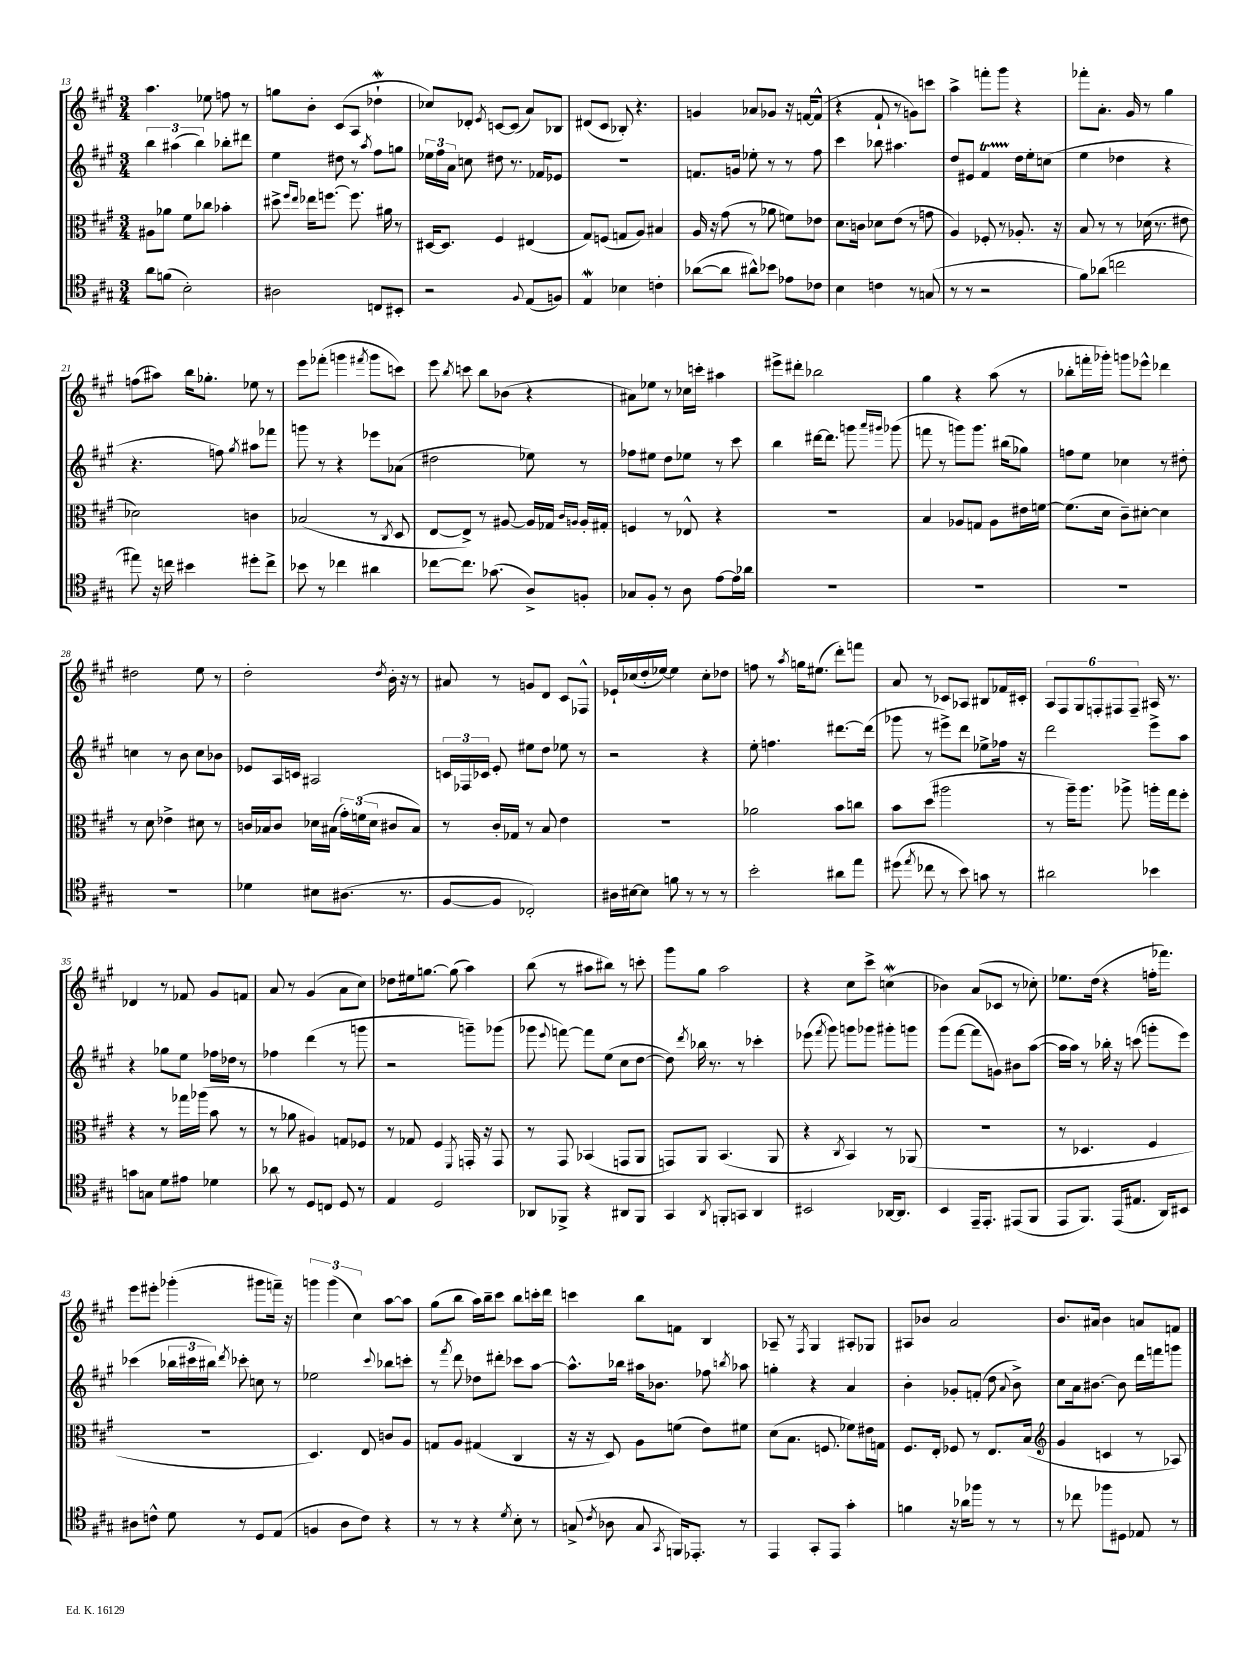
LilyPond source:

<<
\new StaffGroup <<
\new Staff = "s0" {
    \clef treble \key a \major \numericTimeSignature \time 3/4
    \autoBeamOff a''4. ees''8 f''8 r8 |
    g''8[ b'8]-. cis'8[( a8] des''4-!\mordent |
    ces''8[) des'8]-. \acciaccatura { e'8 } c'8[~ c'8]( a'8[) bes8] |
    dis'8[( cis'8] bes8-.) r4. |
    g'4 aes'8[ ges'8] r16 f'16[~ f'8]-^( |
    r4 fis'8-! r8 g'8[) c'''8] |
    a''4-> f'''8[-. gis'''8] r4 |
    fes'''8[-. a'8.]-. gis'16 r8 gis''4 |
    f''8[( ais''8]) b''16[ ges''8.]-. ees''8 r8 |
    e'''8[ fes'''8]-.( g'''4 \acciaccatura { fis'''8 } g'''8[ c'''8]) |
    e'''8 \acciaccatura { b''8 } c'''8 b''8[ bes'8]( r4 |
    ais'8[) ees''8] r8 ces''16[ c'''16]-. ais''4 |
    eis'''8[-> dis'''8]-. bes''2 |
    gis''4 r4 a''8( r8 |
    bes''8[-. f'''16-. ges'''16]-.) g'''8[ ees'''8]-^ des'''4 |
    dis''2 e''8 r8 |
    d''2-. \acciaccatura { d''8 } b'16-. r16 r8 |
    ais'8 r8 g'8[ d'8] cis'8[ fes8]-^ |
    ees'16[-! ces''16( d''16-. ees''16]~) ees''4 ces''8[-. des''8] |
    f''8 r8 \acciaccatura { a''8 } g''16[ eis''8.]( d'''8[-.) f'''8] |
    a'8 r8 ces'8[ aes8] bis8[ fes'16 cis'16]-. |
    \tuplet 6/4 { a8[ fis8 gis8 f8-. fis8 fis8]-- } ais16 r8. |
    des'4 r8 fes'8 gis'8[ f'8] |
    a'8 r8 gis'4( a'8[ cis''8]) |
    des''8[ eis''16 g''8.]~ g''8( a''4) |
    b''8( r8 ais''8[ bis''8]) r8 c'''8-. |
    gis'''8[ gis''8] a''2 |
    r4 cis''8[ cis'''8]-> c''4\mordent( |
    bes'4) a'8[( ces'8] r8 ces''8-.) |
    ees''8.[ d''16]( r4 f''16[-. fes'''8.]) |
    e'''8[ eis'''8]-. ges'''4-.( gis'''8[ f'''16]--) r16 |
    \tuplet 3/2 { g'''4 g'''4( cis''4) } a''8[~ a''8] |
    gis''8[( b''8] a''16[) b''16-- cis'''8] b''8[ c'''16-. d'''16] |
    c'''4 b''8[ f'8] b4 |
    aes8-- r8 \acciaccatura { fis8 } gis4 ais8[-. ges8] |
    ais8[ bes'8] a'2 |
    b'8.[ ais'16] b'4 a'8[ f'8] \bar "|." |
}
\new Staff = "s1" {
    \clef treble \key a \major \numericTimeSignature \time 3/4
    \autoBeamOff \tuplet 3/2 { b''4 ais''4( b''4) } bes''8[-. dis'''8] |
    e''4 dis''8 r8 \acciaccatura { a''8 } fis''8[ g''8] |
    \tuplet 3/2 { ees''16[ fis''16 a'16] } c''8 dis''8 r8. fes'16[ ees'8] |
    R2. |
    f'8.[ g'16] ees''8-. r8 r8 fis''8 |
    cis'''4 bes''8 ais''4. |
    d''8[ eis'8] fis'4\startTrillSpan d''16[\stopTrillSpan e''16-. c''8]( |
    e''4 des''4 r4 |
    r4. f''8) \acciaccatura { gis''8 } ais''8[ fes'''8] |
    g'''8 r8 r4 ees'''8[ aes'8]( |
    dis''2 ees''8) r8 |
    fes''8[ eis''8] d''8[ ees''8] r8 cis'''8 |
    b''4 dis'''16[~ dis'''8.] g'''8 \grace { a'''16[ gis'''16] } ges'''8( |
    f'''8 r8 g'''8[) g'''8.] bis''16[( ges''8]) |
    f''8[ e''8] ces''4 r8 dis''8-. |
    c''4 r8 b'8 c''8[ bes'8] |
    ees'8[ a16 c'16] ais2 |
    \tuplet 3/2 { c'16[ fes16 ces'16] } e'8-. eis''8[ d''8] ees''8 r8 |
    r2 r4 |
    e''8-. f''4. dis'''8.[~ dis'''16]( |
    ges'''8 r8 eis'''8[->) d'''8] ees''8[-> fes''16] r16 |
    d'''2 e'''8[-> a''8] |
    r4 ges''8[ e''8] fes''16[ des''16] r8 |
    fes''4 d'''4( r8 g'''8 |
    r2 g'''8[--) ges'''8]( |
    ges'''8 \appoggiatura { e'''8 } f'''8~) f'''8[ e''8]( cis''8[ d''8]~ |
    d''8) \acciaccatura { d'''8 } bes''16 r8. r8 ces'''4-. |
    ees'''8( \acciaccatura { fis'''8 } gis'''8) g'''8[ ges'''8] gis'''8[-. g'''8] |
    gis'''8[( fis'''8]~ fis'''8[ g'8]) bis'8[ a''8]~( |
    a''16[ a''16]) r8 bes''16-. r16 c'''8( g'''8[-. e'''8]) |
    ces'''4( \tuplet 3/2 { bes''16[ cis'''16 bis''16]) } \acciaccatura { d'''8 } ces'''8-. c''8 r8 |
    ees''2 \appoggiatura { cis'''8 } bes''8[ c'''8]-. |
    r8 \acciaccatura { fis'''8 } d'''8 des''8[ dis'''8]-. ces'''8[ a''8]~ |
    a''8.[-^ bes''16] ais''16[ bes'8.] fes''8 \acciaccatura { b''8 } aes''8 |
    g''4-. r4 a'4 |
    b'4-. ges'8[-. f'8]-.( d''8 \appoggiatura { a'8 } b'8->) |
    cis''8[ a'16 bis'8.]~ bis'8 d'''16[ f'''16 g'''8] \bar "|." |
}
\new Staff = "s2" {
    \clef alto \key a \major \numericTimeSignature \time 3/4
    \autoBeamOff ais8[ aes'8] fis'8[ ces''8] bes'4-. |
    dis''8-> \grace { fis''16[ e''16] } ees''16[ f''8.]~ f''8. ais'16 r8 |
    dis16[~ dis8.] fis4 eis4( |
    gis8[) f8]( g8[ a8]) bis4 |
    a16 r16 gis'8( r8 aes'8 f'8[) ees'8] |
    d'8.[ c'16] des'8[ e'8]( r8 g'8 |
    a4) fes8-. r8 aes8.-. r16 |
    b8 r8 r8 des'16( r8. eis'8 |
    des'2) c'4 |
    bes2( r8 \acciaccatura { cis8 } d8 |
    e8[~ e8]->) r8 ais8~ ais16[ ges16] \grace { cis'16[ a16] } a16[-. gis16]-. |
    f4 r8 ees8-^ r4 |
    R2. |
    b4 aes8[ g8] aes8[ eis'16 f'16]~ |
    f'8.[( d'16] cis'8[--) dis'8]~-. dis'4 |
    r8 d'8 ees'4-> dis'8 r8 |
    c'16[ bes16 c'8] des'16[ bis16]( \tuplet 3/2 { gis'16[-.) f'16( des'16] } cis'8[ bis8]) |
    r8 cis'16[-. ges16] r8 b8 e'4 |
    R2. |
    aes'2 b'8[ c''8] |
    b'8[ d''8]( ais''2 |
    r8 a''16[--) a''8.] aes''8-> a''16[-. gis''16 fis''8]-. |
    r4 r8 ges''16[ aes''16]( b'8 r8 |
    r8 aes'8 ais4) g8[ fes8] |
    r8 ges8 fis4 \acciaccatura { fis,8 } g,16-. r16 g,8 |
    r8 gis,8 bes,4( g,8[ a,8] |
    g,8[) a,8] b,4.( a,8 |
    r4 \acciaccatura { cis8 } b,4) r8 aes,8( |
    R2. |
    r8 des4. fis4 |
    R2. |
    d4.) e8 c'8[ a8] |
    g8[ a8] gis4( cis4 |
    r16 r16 d8) a8[ f'8]( e'8[) fis'8] |
    d'8[( b8.] f8. fes'8[) eis'16 g16] |
    fis8.[ e16]-. fes8 r8 e8.[ b16]( |
    \clef treble gis'4 c'4 r8 aes8) \bar "|." |
}
\new Staff = "s3" {
    \clef tenor \key a \major \numericTimeSignature \time 3/4
    \autoBeamOff a'8[ f'8]( b2-.) |
    ais2 c8[ bis,8]-. |
    r2 \appoggiatura { fis8 } e8[( f8]) |
    e4\mordent bes4 c'4-. |
    aes'8[~( aes'8] ais'8[-^) bes'8] ees'8[ ces'8] |
    b4 c'4 r8 g8( |
    r8 r8 r2 |
    fis'8[) aes'8]( c''2 |
    eis''8) r16 c''16 bis'4 dis''8[-. c''8]-> |
    bes'8 r8 ces''4 ais'4 |
    ces''8[~ ces''8.] ges'8.( a8[->) f8]-. |
    ges8[ fis8]-. r8 a8 e'8[~ e'16 aes'16] |
    R2. |
    R2. |
    R2. |
    R2. |
    des'4 bis8[ ais8.]( r8. |
    fis8[~ fis8] ces2-.) |
    ais16[ bis16~ bis8] f'8 r8 r8 r8 |
    b'2-. ais'8[ e''8] |
    dis''8( \acciaccatura { e''8 } ces''8 r8 b'8) g'8 r8 |
    ais'2 bes'4 |
    g'8[ g8] d'8[ eis'8] des'4 |
    aes'8 r8 d8[ c8] d8 r8 |
    e4 d2 |
    aes,8[ fes,8]-> r4 ais,8[ fes,8] |
    gis,4 \acciaccatura { a,8 } f,8[-. g,8] a,4 |
    bis,2 aes,16[~ aes,8.] |
    b,4 e,16[-- e,8.]-. eis,8[( fis,8] |
    e,8[ fis,8.]) e,16[( eis8.] a,16[) bis,8] |
    ais8[ c'8]-^ d'8 r8 d8[ e8]( |
    f4 a8[ cis'8]) r4 |
    r8 r8 r4 \acciaccatura { d'8 } b8-. r8 |
    g8->( \acciaccatura { cis'8 } aes8 g8 \acciaccatura { gis,8 } f,16[) ees,8.]-. r8 |
    e,4 gis,8[-. e,8] gis'4-. |
    f'4 r16 aes'16[ fes''8] r8 r8 |
    r8 ces''8 fes''8[ dis8] ees8 r8 \bar "|." |
}
>>
>>
\layout { \context { \Score currentBarNumber = #13 } }
